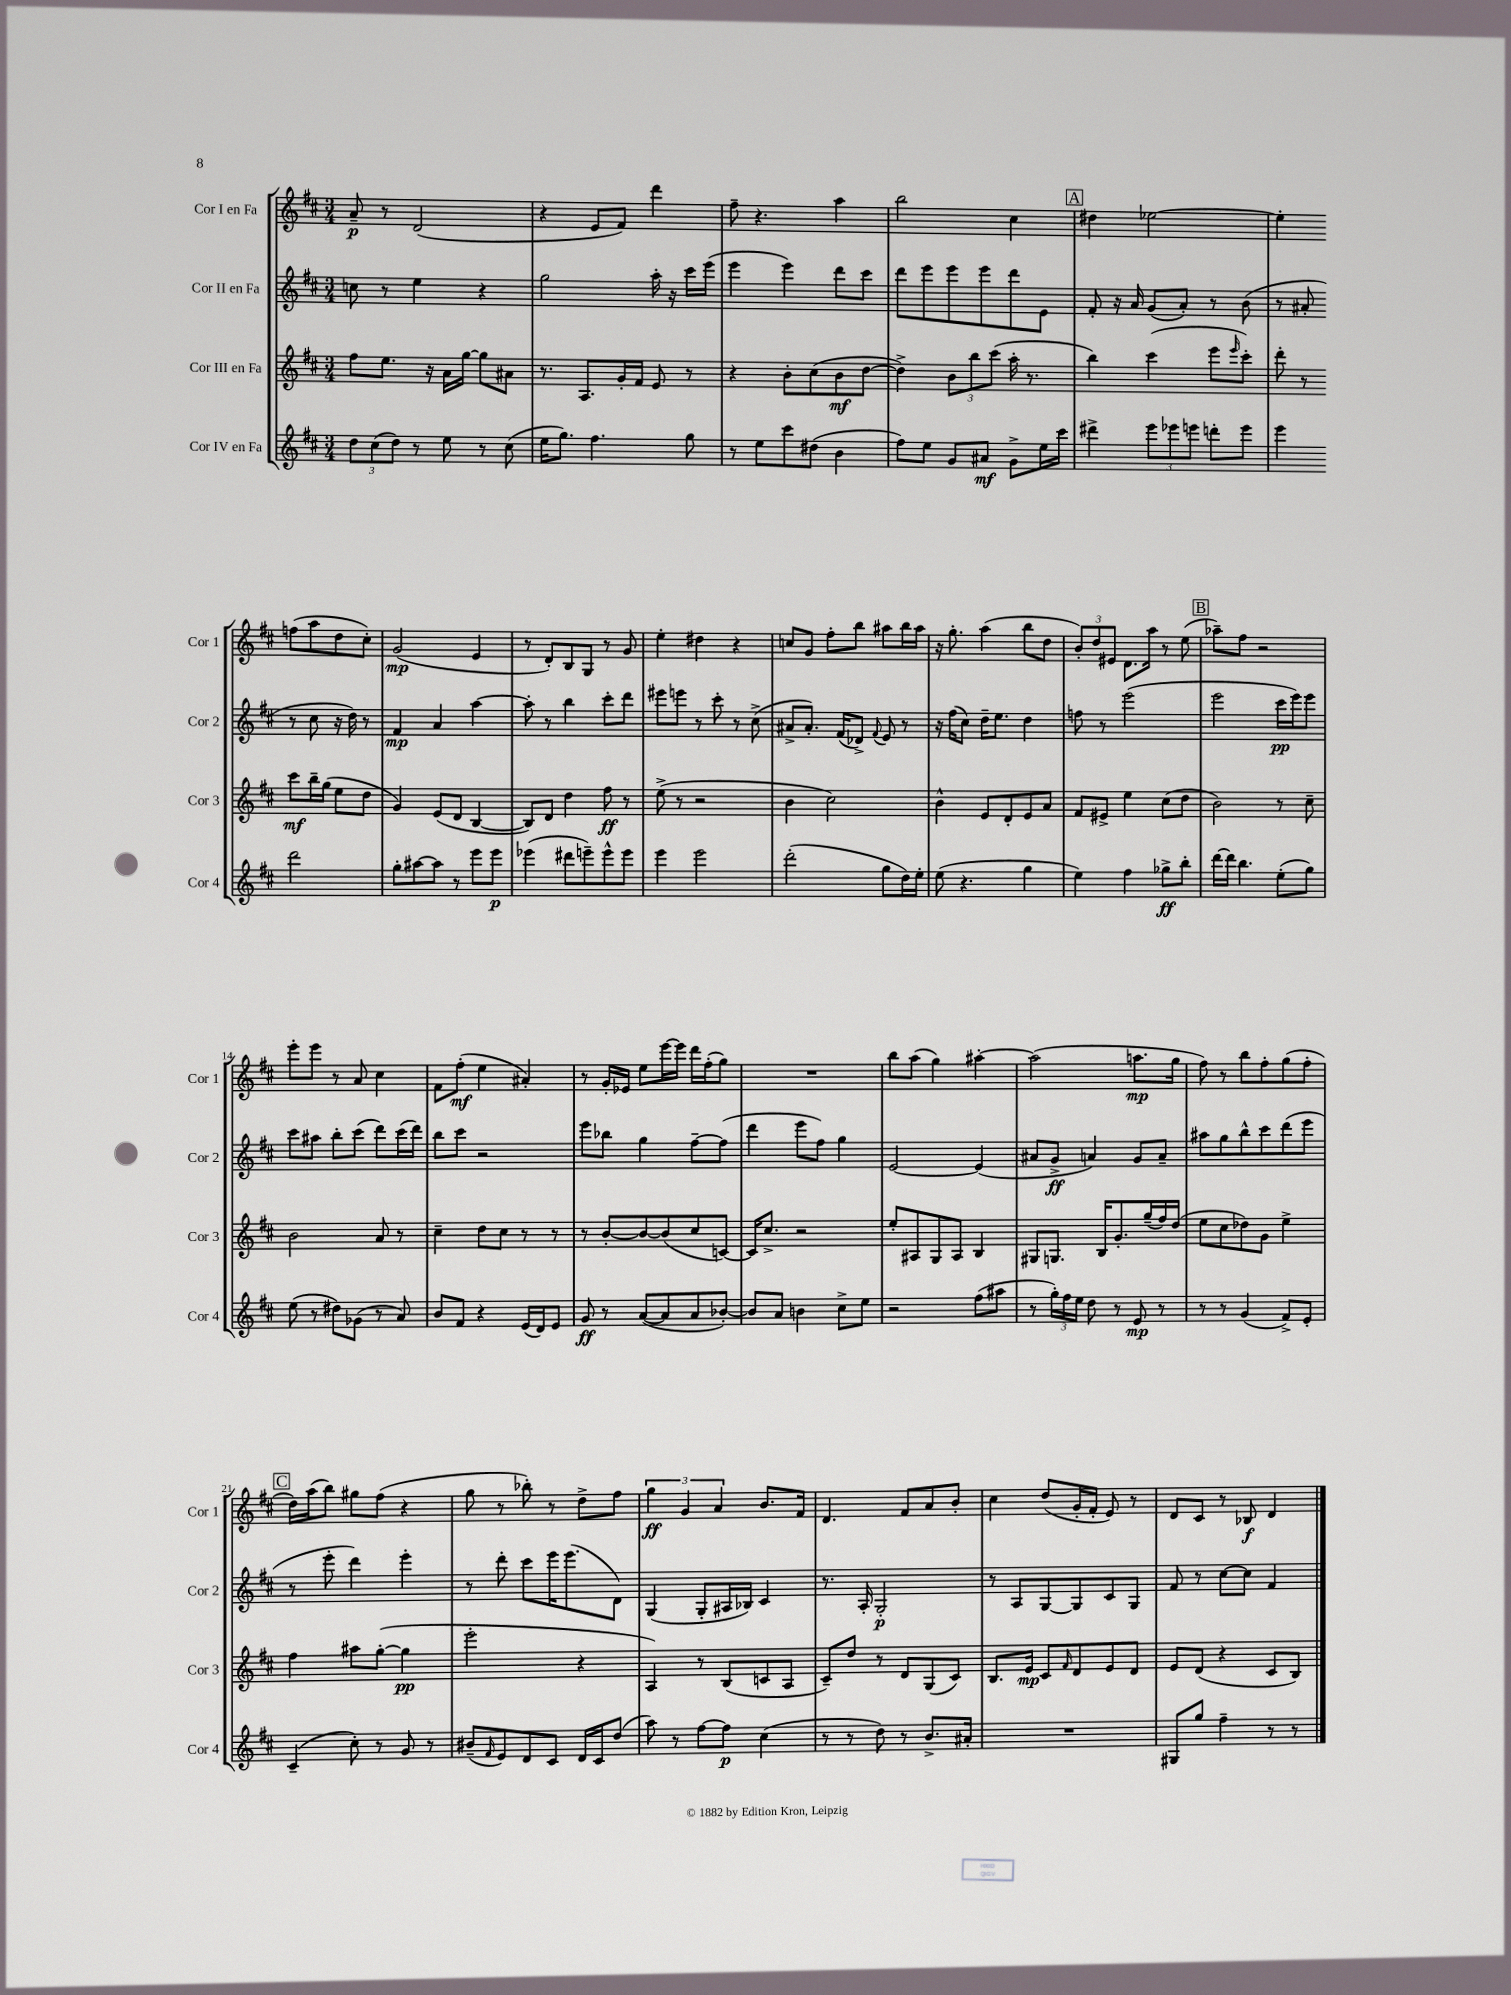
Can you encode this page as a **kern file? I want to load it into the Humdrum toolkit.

**kern	**dynam	**kern	**dynam	**kern	**dynam	**kern	**dynam
*part4	*part4	*part3	*part3	*part2	*part2	*part1	*part1
*staff4	*staff4	*staff3	*staff3	*staff2	*staff2	*staff1	*staff1
*I"Cor IV en Fa	*	*I"Cor III en Fa	*	*I"Cor II en Fa	*	*I"Cor I en Fa	*
*I'Cor 4	*	*I'Cor 3	*	*I'Cor 2	*	*I'Cor 1	*
*clefG2	*	*clefG2	*	*clefG2	*	*clefG2	*
*k[f#c#]	*	*k[f#c#]	*	*k[f#c#]	*	*k[f#c#]	*
*M3/4	*	*M3/4	*	*M3/4	*	*M3/4	*
=1	=1	=1	=1	=1	=1	=1	=1
12dd\L	.	8ff#\L	.	8ccn\	.	8a~/	p
(12cc#\	.	.	.	.	.	.	.
.	.	8.ee\J	.	8r	.	8r	.
12dd\J)	.	.	.	.	.	.	.
8r	.	.	.	4ee\	.	(2d/	.
.	.	16r	.	.	.	.	.
8ee\	.	16a\LL	.	.	.	.	.
.	.	[16gg\JJ	.	.	.	.	.
8r	.	8gg\L]	.	4r	.	.	.
(8cc#\	.	8a#X\J	.	.	.	.	.
=2	=2	=2	=2	=2	=2	=2	=2
16ee\KL	.	8.r	.	2gg\	.	4r	.
8.gg\J)	.	.	.	.	.	.	.
.	.	8.A/L	.	.	.	.	.
4.ff#\	.	.	.	.	.	8e/L	.
.	.	16g'/L	.	.	.	8f#/J)	.
.	.	16f#/JJ	.	.	.	.	.
.	.	8e/	.	16aa'\	.	4ddd\	.
.	.	.	.	16r	.	.	.
8gg\	.	8r	.	16ccc#\LL	.	.	.
.	.	.	.	(16eee\JJ	.	.	.
=3	=3	=3	=3	=3	=3	=3	=3
8r	.	4r	.	4eee\	.	8ff#~\	.
8ee\L	.	.	.	.	.	4.r	.
8ccc#\	.	8b'\L	.	4eee\)	.	.	.
(8dd#X\J	.	(8cc#\	.	.	.	.	.
4b\	.	8b\	mf	8ddd\L	.	4aa\	.
.	.	[8dd\J	.	8ccc#\J	.	.	.
=4	=4	=4	=4	=4	=4	=4	=4
8ff#\L)	.	4dd^\])	.	8ddd\L	.	2bb\	.
8ee\J	.	.	.	8eee\	.	.	.
8g/L	.	12b\L	.	8eee\	.	.	.
.	.	12bb\	.	.	.	.	.
8a#X/J	mf	.	.	8eee\	.	.	.
.	.	(12ccc#\J	.	.	.	.	.
8g^\L	.	16aa'\	.	8ddd\	.	4cc#\	.
.	.	8.r	.	.	.	.	.
16ee\L	.	.	.	8e\J	.	.	.
16ccc#\JJ	.	.	.	.	.	.	.
!!LO:REH:place=s1:t=A
=5	=5	=5	=5	=5	=5	=5	=5
4ddd#X^\	.	4bb\)	.	8f#'/	.	4dd#X\	.
.	.	.	.	16r	.	.	.
.	.	.	.	16a/	.	.	.
12eee\L	.	(4ccc#\	.	(8g/L	.	[2ee-X\	.
12eee-X\	.	.	.	.	.	.	.
.	.	.	.	8a'/J)	.	.	.
12eeen\J	.	.	.	.	.	.	.
8dddn'\L	.	8eee\L	.	8r	.	.	.
.	.	16qqeee/	.	.	.	.	.
8eee\J	.	8ccc#'\J)	.	(8b\	.	.	.
=6	=6	=6	=6	=6	=6	=6	=6
4eee\	.	8ddd'\	.	8r	.	4ee-'\]	.
.	.	8r	.	8a#X'/	.	.	.
2ddd\	.	8ccc#\L	mf	8r	.	(8ffn\L	.
.	.	16bb~\L	.	8cc#\	.	8aa\	.
.	.	(16gg\JJ	.	.	.	.	.
.	.	8ee\L	.	16r	.	8dd\	.
.	.	.	.	16dd\)	.	.	.
.	.	8dd\J	.	8r	.	8cc#'\J)	.
!!LO:LB:g=z
=7	=7	=7	=7	=7	=7	=7	=7
8gg'\L	.	4g/)	.	4f#/	mp	(2g/	mp
[8aa#X\	.	.	.	.	.	.	.
8aa#\J]	.	(8e/L	.	4a/	.	.	.
8r	.	8d/J	.	.	.	.	.
8eee\L	.	[4B/	.	[4aa\	.	4e/	.
8eee\J	p	.	.	.	.	.	.
=8	=8	=8	=8	=8	=8	=8	=8
(4eee-X\	.	8B/L])	.	8aa'\]	.	8r	.
.	.	8d/J	.	8r	.	8d'/L)	.
8ddd#X\L	.	4dd\	.	4bb\	.	8B/	.
8eeen~\)	.	.	.	.	.	8G/J	.
8eee^^\	.	8ff#\	ff	8ccc#'\L	.	8r	.
8eee\J	.	8r	.	8ddd\J	.	8g/	.
=9	=9	=9	=9	=9	=9	=9	=9
4eee\	.	(8ee^\	.	8eee#X\L	.	4ee'\	.
.	.	8r	.	8eeen\J	.	.	.
2eee\	.	2r	.	8r	.	4dd#X\	.
.	.	.	.	8ccc#'\	.	.	.
.	.	.	.	8r	.	4r	.
.	.	.	.	(8cc#^\	.	.	.
=10	=10	=10	=10	=10	=10	=10	=10
(2ddd'\	.	4b\	.	8a#X^/L	.	8ccn/L	.
.	.	.	.	8.a#'/J)	.	8g/J	.
.	.	2cc#\)	.	.	.	8ff#'\L	.
.	.	.	.	(16f#/KL	.	.	.
.	.	.	.	8d-X^/J)	.	8bb\J	.
.	.	.	.	8qqf#/	.	.	.
8gg\L	.	.	.	8e/	.	8aa#X\L	.
16dd\L)	.	.	.	8r	.	16bb\L	.
16ee'\JJ	.	.	.	.	.	16aa#\JJ	.
=11	=11	=11	=11	=11	=11	=11	=11
(8ee\	.	4b^^\	.	16r	.	16r	.
.	.	.	.	(16ff#\KL	.	8.gg'\	.
4.r	.	.	.	8cc#\J)	.	.	.
.	.	8e/L	.	16dd~\KL	.	(4aa\	.
.	.	.	.	8.ee\J	.	.	.
.	.	8d'/	.	.	.	.	.
4gg\	.	8e/	.	4dd\	.	8bb\L	.
.	.	8a/J	.	.	.	8dd\J	.
=12	=12	=12	=12	=12	=12	=12	=12
4ee\)	.	8f#/L	.	8ffn\	.	12b'/L)	.
.	.	.	.	.	.	12dd/	.
.	.	8e#X^/J	.	8r	.	.	.
.	.	.	.	.	.	12e#X/J	.
4ff#\	.	4ee\	.	(2eee\	.	8.d\L	.
.	.	.	.	.	.	16aa\Jk	.
8gg-X^\L	ff	(8cc#\L	.	.	.	8r	.
8bb'\J	.	8dd\J	.	.	.	(8ee\	.
!!LO:REH:place=s1:t=B
=13	=13	=13	=13	=13	=13	=13	=13
[16ddd\LL	.	2b\)	.	2eee\	.	8aa-X~\L)	.
16ddd\JJ]	.	.	.	.	.	.	.
4.bb\	.	.	.	.	.	8ff#\J	.
.	.	.	.	.	.	2r	.
(8ee'\L	.	8r	.	16ccc#\LL	pp	.	.
.	.	.	.	16eee\J)	.	.	.
8gg\J)	.	8cc#~\	.	8eee\J	.	.	.
!!LO:LB:g=z
=14	=14	=14	=14	=14	=14	=14	=14
(8ee\	.	2b\	.	8ccc#\L	.	8eee'\L	.
8r	.	.	.	8aa#X\J	.	8eee\J	.
8dd#X\L)	.	.	.	8bb'\L	.	8r	.
(8g-X\J	.	.	.	(8ccc#\J	.	8a/	.
8r	.	8a/	.	8ddd\L)	.	4cc#\	.
8a/)	.	8r	.	(16ccc#\L	.	.	.
.	.	.	.	16ddd\JJ)	.	.	.
=15	=15	=15	=15	=15	=15	=15	=15
8b/L	.	4cc#~\	.	8bb\L	.	8f#\L	.
8f#/J	.	.	.	8ccc#\J	.	(8ff#'\J	mf
4r	.	8dd\L	.	2r	.	4ee\	.
.	.	8cc#\J	.	.	.	.	.
(16e/LL	.	8r	.	.	.	4a#X'/)	.
16d/J)	.	.	.	.	.	.	.
8e/J	.	8r	.	.	.	.	.
=16	=16	=16	=16	=16	=16	=16	=16
8g/	ff	8r	.	8eee\L	.	8r	.
8r	.	[8b'/L	.	8bb-X\J	.	16g'/LL	.
.	.	.	.	.	.	16e-X/JJ	.
([8a/L	.	8b/_	.	4gg\	.	8ee\L	.
8a/]	.	(8b/]	.	.	.	[16eee\L	.
.	.	.	.	.	.	16eee\JJ]	.
8a/	.	8cc#/	.	[8ff#~\L	.	16ddd\LL	.
.	.	.	.	.	.	(16ff#'\J	.
[8b-X'/J)	.	[8cn/J)	.	(8ff#\J]	.	8gg\J)	.
=17	=17	=17	=17	=17	=17	=17	=17
8b-/L]	.	16c/KL]	.	4ddd\	.	2.r	.
.	.	8.cc#^/J	.	.	.	.	.
8a/J	.	.	.	.	.	.	.
4bn\	.	2r	.	8eee\L	.	.	.
.	.	.	.	8ff#\J)	.	.	.
8cc#^\L	.	.	.	4gg\	.	.	.
8ee\J	.	.	.	.	.	.	.
=18	=18	=18	=18	=18	=18	=18	=18
2r	.	8ee'/L	.	[2e/	.	8bb\L	.
.	.	8A#X/	.	.	.	(8aa\J	.
.	.	8G/	.	.	.	4gg\)	.
.	.	8A#/J	.	.	.	.	.
(8ff#\L	.	4B/	.	(4e/]	.	[4aa#X'\	.
8aa#X\J	.	.	.	.	.	.	.
=19	=19	=19	=19	=19	=19	=19	=19
8r	.	8G#X/L	.	8a#X/L	.	(2aa#\]	.
24gg'\LL)	.	8.Gn/J	.	8g^/J	ff	.	.
24ff#\	.	.	.	.	.	.	.
24ee\JJ	.	.	.	.	.	.	.
8dd\	.	.	.	4an/)	.	.	.
.	.	16B/KL	.	.	.	.	.
8r	.	8.g'/	.	.	.	.	.
8e/	mp	.	.	8g/L	.	8.aan\L	mp
.	.	(16gg~/L	.	.	.	.	.
8r	.	16ff#/)	.	8a~/J	.	.	.
.	.	(16dd/JJ	.	.	.	16gg\Jk	.
=20	=20	=20	=20	=20	=20	=20	=20
8r	.	8ee\L	.	8aa#X\L	.	8ff#\)	.
8r	.	8cc#\	.	8gg\	.	8r	.
(4g/	.	8dd-X\)	.	8bb^^\	.	8bb\L	.
.	.	8g\J	.	8ccc#\	.	8ff#'\	.
8f#^/L)	.	4ee^\	.	(8ddd\	.	(8gg\	.
8e'/J	.	.	.	8eee\J	.	8ff#'\J	.
!!LO:LB:g=z
!!LO:REH:place=s1:t=C
=21	=21	=21	=21	=21	=21	=21	=21
(4c#~/	.	4ff#\	.	8r	.	16dd\LL)	.
.	.	.	.	.	.	(16aa\J	.
.	.	.	.	8eee'\	.	8bb\J)	.
8cc#'\)	.	8aa#X\L	.	4ddd\)	.	8gg#X\L	.
8r	.	([8gg'\J	.	.	.	(8ff#\J	.
8g/	.	4gg\]	pp	4eee'\	.	4r	.
8r	.	.	.	.	.	.	.
=22	=22	=22	=22	=22	=22	=22	=22
(8b#X~/L	.	2eee'\	.	8r	.	8gg\	.
16qqf#/	.	.	.	.	.	.	.
8e/)	.	.	.	8ddd'\	.	8r	.
8d/	.	.	.	8ccc#\L	.	8bb-X'\)	.
8c#/J	.	.	.	16eee\K	.	8r	.
.	.	.	.	(8.eee\	.	.	.
16d/LL	.	4r	.	.	.	8dd^\L	.
16c#/J	.	.	.	.	.	.	.
(8dd/J	.	.	.	8d\J)	.	8ff#\J	.
=23	=23	=23	=23	=23	=23	=23	=23
8aa\)	.	4A/)	.	(4G/	.	6gg\	ff
8r	.	.	.	.	.	.	.
.	.	.	.	.	.	6g/	.
[8ff#\L	.	8r	.	8G'/L	.	.	.
.	.	.	.	.	.	6a/	.
8ff#\J]	p	(8B/L	.	16A#X/L	.	.	.
.	.	.	.	16B-X/JJ)	.	.	.
(4cc#\	.	8cn/	.	4c#/	.	8.b/L	.
.	.	8A/J	.	.	.	.	.
.	.	.	.	.	.	16f#/Jk	.
=24	=24	=24	=24	=24	=24	=24	=24
8r	.	8c#~/L)	.	8.r	.	4.d/	.
8r	.	8dd/J	.	.	.	.	.
.	.	.	.	16A'/	.	.	.
8dd\)	.	8r	.	2G'/	p	.	.
8r	.	8d/L	.	.	.	8f#/L	.
8.b^/L	.	(8G/	.	.	.	8a/	.
.	.	8c#/J)	.	.	.	8b'/J	.
16a#X'/Jk	.	.	.	.	.	.	.
=25	=25	=25	=25	=25	=25	=25	=25
2.r	.	8.B/L	.	8r	.	4cc#\	.
.	.	.	.	8A/L	.	.	.
.	.	16e/Jk	mp	.	.	.	.
.	.	8c#/L	.	[8G/	.	(8dd/L	.
.	.	16qqf#/	.	.	.	.	.
.	.	8d/	.	8G/]	.	16g'/L	.
.	.	.	.	.	.	16f#'/JJ	.
.	.	8e/	.	8c#/	.	8e/)	.
.	.	8d/J	.	8G/J	.	8r	.
=26	=26	=26	=26	=26	=26	=26	=26
8G#X/L	.	8e/L	.	8f#/	.	8d/L	.
8gg/J	.	(8d/J	.	8r	.	8c#/J	.
4ff#~\	.	4r	.	[8cc#\L	.	8r	.
.	.	.	.	8cc#\J]	.	8B-X/	f
8r	.	8c#/L	.	4f#/	.	4d/	.
8r	.	8B/J)	.	.	.	.	.
==	==	==	==	==	==	==	==
*-	*-	*-	*-	*-	*-	*-	*-
